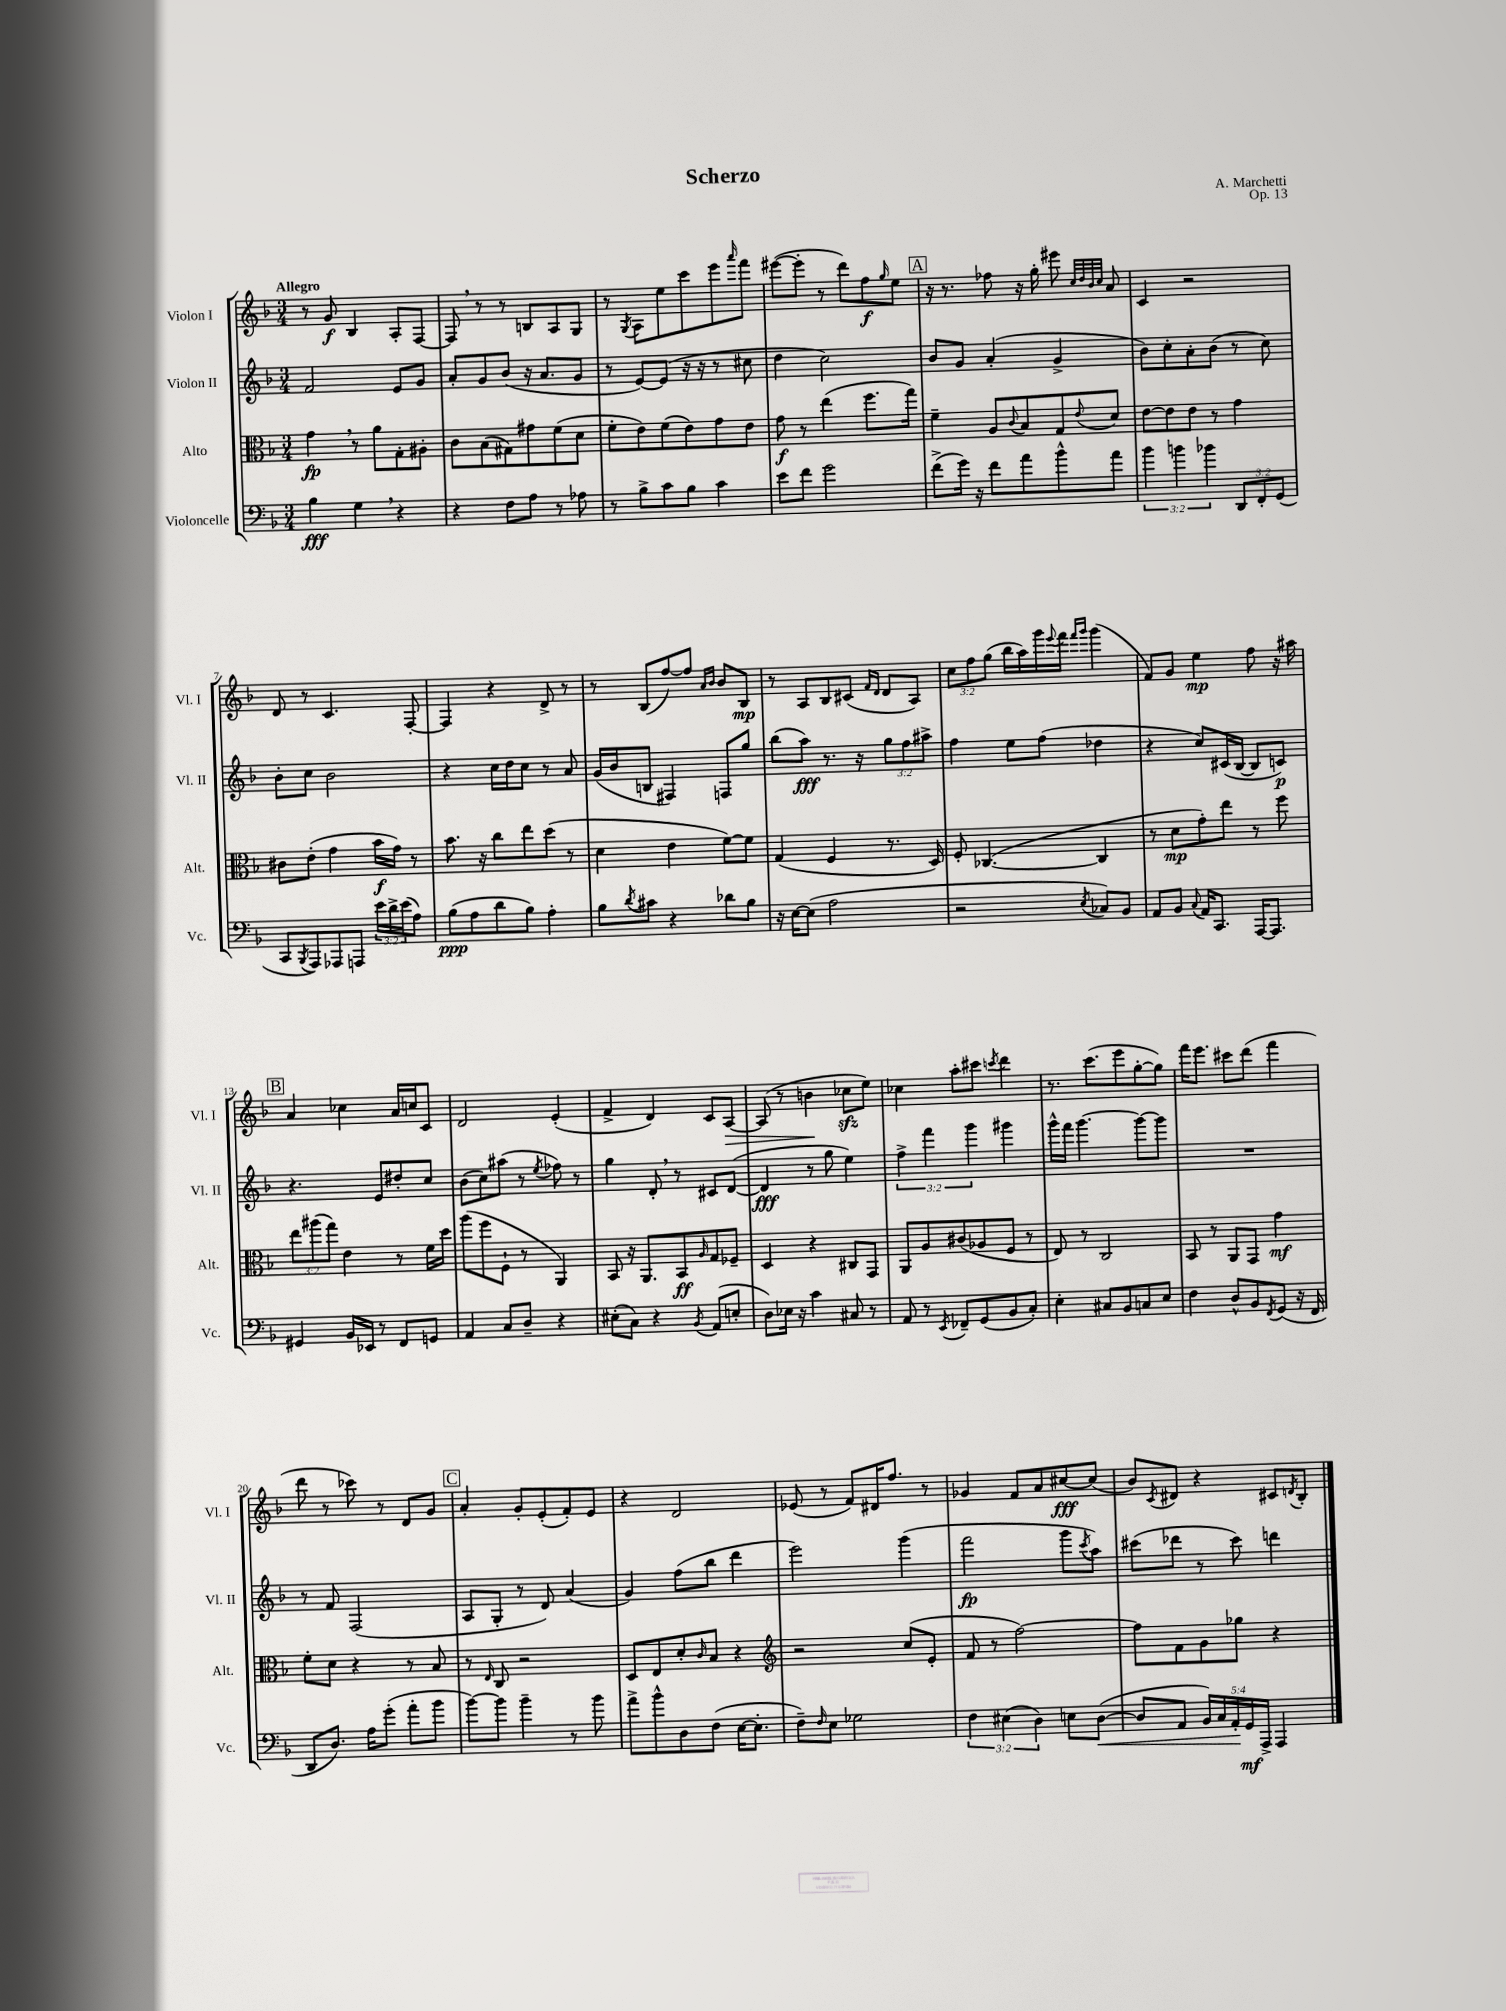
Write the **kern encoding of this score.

**kern	**kern	**kern	**kern
*staff4	*staff3	*staff2	*staff1
*clefF4	*clefC3	*clefG2	*clefG2
*k[b-]	*k[b-]	*k[b-]	*k[b-]
*M3/4	*M3/4	*M3/4	*M3/4
4B-	4g	2f	8r
.	.	.	8g
4G	8r	.	4B-
.	8a	.	.
4r	8G'	8e	8A'
.	8A#'	8g	[8F
=	=	=	=
4r	8c	8a'	8F]
.	(8B-	8g	8r
8F	8G#)	(8b-	8r
8A	8g#	16r	8B
.	.	8.a	.
8r	(8f	.	8A
8A-	8d	8g	8G
=	=	=	=
8r	8f'	8r	8r
.	.	.	8qG
8B-^	8e)	[8e)	8A
8c	(8f	(8e]	8ee
8B-	8e)	16r	8ccc
.	.	16r	.
4c	8g	8r	8eee
.	.	.	16qqaaa
.	8e	8cc#	8fff
=	=	=	=
8e	8g	4dd	([8eee#
8f	8r	.	8eee#']
2g	(4ee	2cc)	8r
.	.	.	8ddd)
.	8.ff	.	8ff
.	.	.	16qqgg
.	.	.	8ee
.	16gg)	.	.
=	=	=	=
(8f^	4f~	8b-	16r
.	.	.	8.r
16g)	.	8g	.
16r	.	.	.
8f	8A	(4a'	8ff-
.	8qqc	.	.
8a	8B-	.	16r
.	.	.	16gg'
8b-^^	8G	4g^	8eee#
.	.	.	32qqcc
.	.	.	32qqdd
.	.	.	32qqb-
.	8qqe	.	32qqcc
8a	8d	.	8a
=	=	=	=
6b-	[8e	8b-)	4c
.	8e]	8cc'	.
6b	.	.	.
.	8e	8a'	2r
6b-	.	.	.
.	8r	(8b-	.
12DD	4g	8r	.
12FF'	.	.	.
.	.	8cc)	.
(12GG	.	.	.
=	=	=	=
8CC	8c#	8b-'	8d
8qBBB-	.	.	.
8AAA)	(8e'	8cc	8r
8AAA-	4g	2b-	4.c
8AAA	.	.	.
24e	16b-	.	.
24d^	.	.	.
.	16g)	.	.
(24e	.	.	.
8A)	8r	.	[8F'
=	=	=	=
(8B-	8.b-	4r	4F]
8A	.	.	.
.	16r	.	.
8d	8cc	16cc	4r
.	.	16dd	.
8B-)	8ee	8cc	.
4A'	(8dd	8r	8d^
.	8r	8a	8r
=	=	=	=
8B-	4d	(16g	8r
.	.	16b-	.
8qd	.	.	.
8c#	.	8B	(8B-
4r	4e	4F#)	[8ff)
.	.	.	8ff]
.	.	.	16qqa
.	.	.	16qqb-
8d-	[8f)	8F	8b-
8B-	8f]	8gg	8B-
=	=	=	=
16r	(4G	(8bb-	8r
[16E	.	.	.
(8E]	.	8aa)	8A
2A	4F	8.r	8B-
.	.	.	(8c#
.	.	16r	.
.	.	.	16qqf
.	.	.	16qqd
.	8.r	12gg	8d
.	.	12ff	.
.	.	.	8A)
.	.	12aa#^	.
.	16D)	.	.
=	=	=	=
2r	8F'	4ff	12cc
.	.	.	12ff
.	([4.C-	.	.
.	.	.	(12gg
.	.	8ee	16bb-
.	.	.	16aa)
.	.	(8ff	16ggg
.	.	.	8qqeee
.	.	.	16fff
.	.	.	16qqfff
8qE	.	.	16qqggg
8C-)	4C-]	4dd-	(4ggg
8BB-	.	.	.
=	=	=	=
8AA	8r	4r	8f)
8BB-	8d	.	8g
8qqC	.	.	.
16AA	8g')	8cc)	4ee
8.CC	.	.	.
.	8ee	(16c#	.
.	.	[16B-	.
[16AAA	8r	8B-]	8ff
8.AAA]	.	.	.
.	8ff	8c)	16r
.	.	.	16aa#
=	=	=	=
4GG#	12ee	4.r	4a
.	(12aa#	.	.
.	12gg)	.	.
16BB-	4e	.	4cc-
16EE-	.	.	.
8r	.	8e	.
8FF	8r	8dd#'	16a
.	.	.	16cc
8GG	16f	8cc	8c
.	16dd	.	.
=	=	=	=
4AA	(8aa	(8b-	2d
.	8ff	8cc)	.
8C	8F`	(8aa#	.
8D~	8r	8r	.
.	.	8qee	.
4r	4AA)	8ff-)	(4e'
.	.	8r	.
=	=	=	=
(8E#'	8BB-	4gg	4f^
8C)	16r	.	.
.	8.AA	.	.
4r	.	8d'	4d)
.	8BB-	8r	.
8qBB-	16qqA	.	.
(8AA	8G	8c#	8c
8E'	8F-~	([8d	[8A
=	=	=	=
8D)	4D	4d]	(8A]
16E-	.	.	8r
16r	.	.	.
4c	4r	8r	4b
.	.	8gg	.
8C#	8C#	4ee)	8cc-
8r	8GG	.	8ee)
=	=	=	=
8AA	8AA	6ff^	4cc-
8r	8A	.	.
.	.	6fff	.
8qEE	.	.	.
8FF-~	(8c#	.	8aa'
.	.	6ggg	.
(8GG	8A-	.	8ccc#
.	.	.	8qccc
8BB-	8F	4ggg#	4ddd
8C')	8r	.	.
=	=	=	=
4E'	8E)	16ggg^^	8.r
.	.	16fff	.
.	8r	[4.ggg	.
.	.	.	(8.ccc
8C#	2C	.	.
8BB-	.	.	8eee
8C	.	8ggg_	[8gg'
8E	.	8ggg]	8gg])
=	=	=	=
4F	8BB-	2.r	16fff
.	.	.	8.eee
.	8r	.	.
8D^^	8AA	.	8ccc#
8BB-	8GG	.	(8ddd
8qFF	.	.	.
(8GG	4g	.	4fff
16r	.	.	.
16FF	.	.	.
=	=	=	=
8DD	8f'	8r	8ddd
8.D)	8d	8f	8r
.	4r	(2F	8ccc-)
16A	.	.	.
(8g'	.	.	8r
8a'	8r	.	8d
8b-	8B-	.	8g
=	=	=	=
[8b-)	8r	8A	4a'
.	16qqE	.	.
8b-]	8C	8G'	.
4b-~	2r	8r	8g'
.	.	8d)	(8e'
8r	.	(4a	8f')
8b-	.	.	8e
=	=	=	=
8a^	8D	4g)	4r
8b-^^	8E	.	.
8D	8d'	(8ff	2d
.	16qqc	.	.
(8F	8B-	8bb-	.
[16E	4r	4ddd	.
8.E']	.	.	.
=	=	=	=
*	*clefG2	*	*
8F~)	2r	2eee)	(8e-
16qqF	.	.	.
8E	.	.	8r
2G-	.	.	8f)
.	.	.	16d#
.	.	.	8.ff
.	(8cc	(4ggg	.
.	8e'	.	8r
=	=	=	=
6F	8f	2fff	4g-
.	8r	.	.
(6E#	.	.	.
.	[2ff)	.	8f
6D)	.	.	.
.	.	.	8a
8E	.	8ggg	[8cc#
.	.	8qccc	.
([8D	.	8aa)	(8cc#]
=	=	=	=
8D]	8ff]	(8ccc#	8b-)
.	.	.	8qc
8AA	8f	8ddd-	8d#
20BB-)	8g	8r	4r
20C	.	.	.
20AA'	.	.	.
.	8gg-	8ccc#)	.
20GG	.	.	.
20AAA^	.	.	.
4AAA	4r	4ddd	8c#
.	.	.	8qd
.	.	.	8B-'
==	==	==	==
*-	*-	*-	*-
